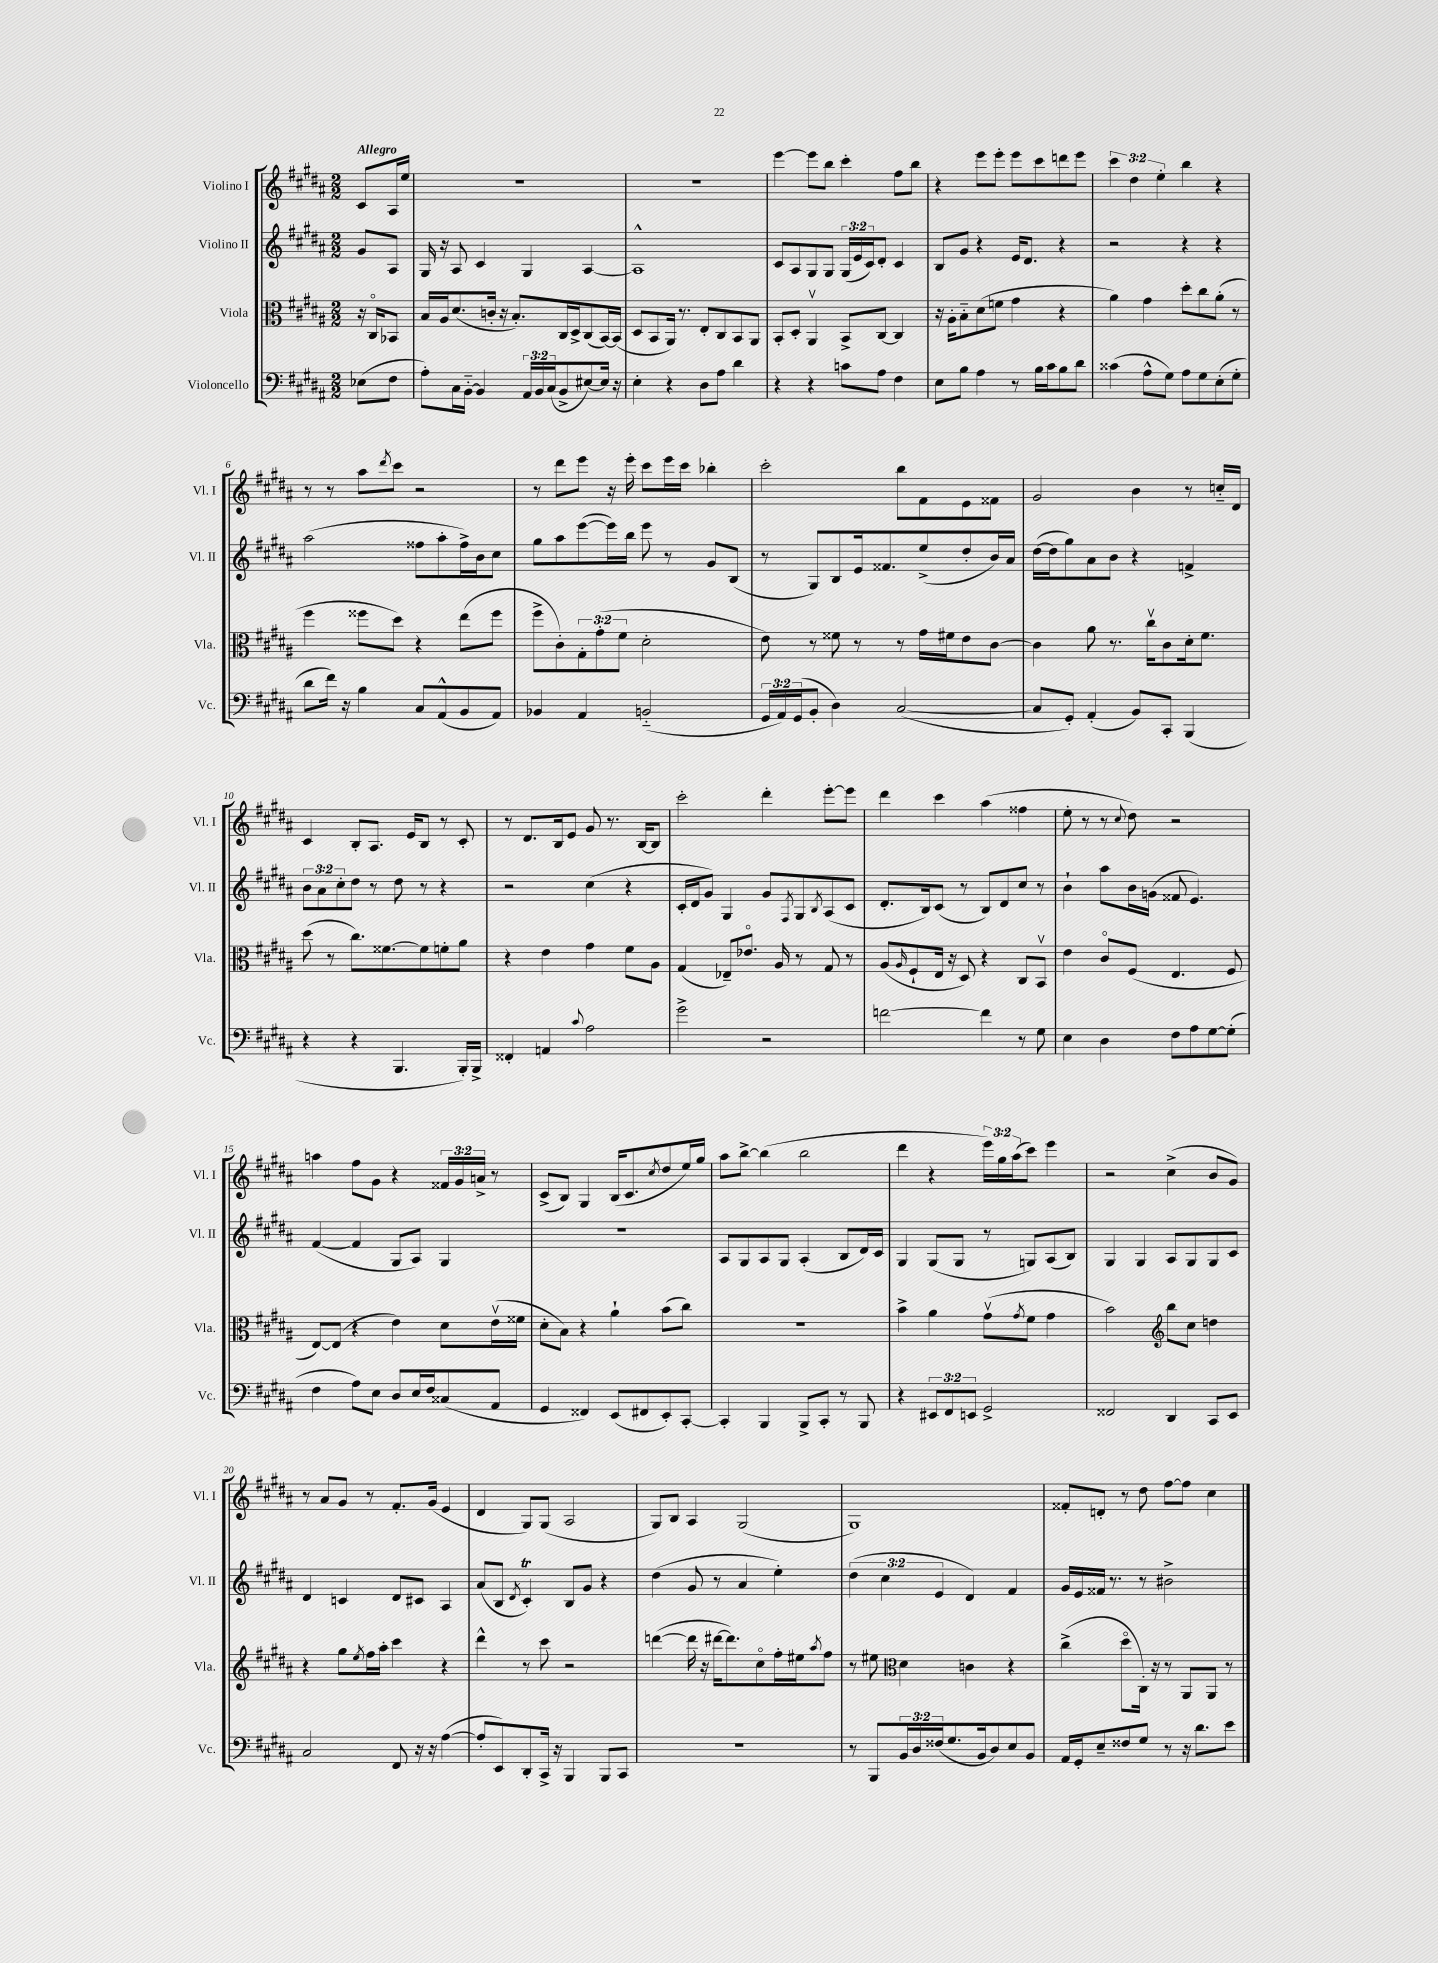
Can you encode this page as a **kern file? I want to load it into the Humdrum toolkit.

**kern	**kern	**kern	**kern
*part4	*part3	*part2	*part1
*staff4	*staff3	*staff2	*staff1
*I"Violoncello	*I"Viola	*I"Violino II	*I"Violino I
*I'Vc.	*I'Vla.	*I'Vl. II	*I'Vl. I
*clefF4	*clefC3	*clefG2	*clefG2
*k[f#c#g#d#a#]	*k[f#c#g#d#a#]	*k[f#c#g#d#a#]	*k[f#c#g#d#a#]
*M2/2	*M2/2	*M2/2	*M2/2
=	=	=	=
!	!	!	!LO:TX:a:B:t=Allegro
(8E-X\L	16r	8g#/L	8c#/L
.	16C#/KL	.	.
8F#\J	8BB-X/J	8A#/J	16A#/L
.	.	.	16ee/JJ
=1	=1	=1	=1
8A#'\L)	16B/LL	16G#/	1r
.	16A#/J	16r	.
16C#\L	(8.d#/	8A#/	.
[16BB\JJ	.	.	.
4BB/]	.	4c#/	.
.	16cn'/Jk	.	.
.	16r	.	.
.	8.B'/L)	.	.
24AA#/LL	.	4G#/	.
24BB/	.	.	.
(24C#/J	.	.	.
8BB^/	16C#/L	.	.
.	16D#^/J	.	.
[8E#X/)	(8C#/	[4A#/	.
16E#/Jk]	[16BB/L)	.	.
16r	(16BB/JJ]	.	.
=2	=2	=2	=2
4E'\	8D#/L	1A#^^]	1r
.	8BB/	.	.
4r	16AA#/Jk)	.	.
.	8.r	.	.
8D#\L	8E'/L	.	.
8A#\J	8C#/	.	.
4d#\	8BB/	.	.
.	8AA#/J	.	.
=3	=3	=3	=3
4r	8BB'/L	8c#/L	[4eee\
.	8D#'/J	8A#/	.
4r	4AA#v/	8G#/	8eee\L]
.	.	8G#/J	8bb\J
8cn\L	8BB^/L	(24G#/LL	4ccc#'\
.	.	24e/	.
.	.	24c#/J)	.
8A#\J	[8C#/J	8d#'/J	.
4F#\	4C#/]	4c#/	8ff#\L
.	.	.	8bb\J
=4	=4	=4	=4
8E\L	16r	8B/L	4r
.	16A#'\KL	.	.
8B\J	8B\	8g#/J	.
4A#\	(8d#\	4r	8eee\L
.	8fn\J	.	8eee'\J
8r	4g#\	16e/KL	8eee\L
.	.	8.d#/J	.
16B\LL	.	.	8ccc#\
16c#\J	.	.	.
8B\	4r	4r	8dddn\
8d#\J	.	.	8eee\J
=5	=5	=5	=5
(4c##X\	4a#\)	2r	6ccc#\
.	.	.	6dd#\
8A#^^\L	4g#\	.	.
.	.	.	6ee'\
8G#\J)	.	.	.
8A#\L	8dd#'\L	4r	4bb\
8G#\	8cc#\	.	.
(8E'\	(8a#'\J	4r	4r
8G#'\J	8r	.	.
!!LO:LB:g=z
=6	=6	=6	=6
8d#\L	4ff#\	(2aa#\	8r
16f#\Jk)	.	.	8r
16r	.	.	.
4B\	8ff##X\L	.	8aa#\L
.	.	.	8qddd#/
.	8dd#\J)	.	8ccc#\J
8C#/L	4r	8ff##X\L	2r
(8AA#^^/	.	8aa#'\	.
8BB/	(8ee\L	16ff##^\L)	.
.	.	16b\J	.
8AA#/J)	8ff##\J	8cc#\J	.
=7	=7	=7	=7
4BB-X/	8ff#^\L	8gg#\L	8r
.	8c#'\)	8aa#\	8ddd#\L
4AA#/	12G#'\	([8eee\	8eee\J
.	(12g#'\	.	.
.	.	16eee\L])	16r
.	12f#\J	.	.
.	.	16bb\JJ	16eee'\
(2BBn/	2d#'\	8eee\	8ccc#\L
.	.	8r	16eee\L
.	.	.	16ccc#\JJ
.	.	8g#/L	4bb-X'\
.	.	(8B/J	.
=8	=8	=8	=8
24GG#/LL	8e\)	8r	2ccc#'\
24AA#/)	.	.	.
(24GG#/J	.	.	.
8BB'/J	8r	8G#/L)	.
4D#\)	8f##X\	8B/	.
.	8r	16e/k	.
.	.	8.f##X/	.
([2C#/	8r	.	8bb\L
.	16g#\LL	(8ee^/	8f#\
.	16f#X\J	.	.
.	8e\	8dd#'/	8e\
.	[8c#\J	16b/L)	8f##X\J
.	.	16a#/JJ	.
=9	=9	=9	=9
8C#/L]	4c#\]	([16dd#\LL	2g#/
.	.	16dd#\J]	.
8GG#'/J)	.	8gg#\)	.
(4AA#'/	8a#\	8a#\	.
.	8.r	8b\J	.
8BB/L)	.	4r	4b\
.	16cc#v\KL	.	.
8CC#'/J	8c#\	.	.
(4BBB/	16d#'\k	4fn^/	8r
.	8.f#\J	.	.
.	.	.	16ccn/LL
.	.	.	16d#/JJ
!!LO:LB:g=z
=10	=10	=10	=10
4r	(8dd#\	12b\L	4c#/
.	.	12a#\	.
.	8r	.	.
.	.	12cc#'\	.
4r	8.cc#\L)	8dd#\J	8B'/L
.	.	8r	8.A#/J
.	[8.f##X\	.	.
4.BBB/	.	8dd#\	.
.	.	.	16e/KL
.	8f##\]	8r	8B/J
.	8fn'\	4r	8r
16BBB'/LL)	8a#\J	.	8c#'/
16BBB^/JJ	.	.	.
=11	=11	=11	=11
4FF##X'/	4r	2r	8r
.	.	.	8.d#/L
4AAn/	4e\	.	.
.	.	.	16B/k
.	.	.	8e/J
8qqc#/	.	.	.
2A#\	4g#\	(4cc#\	8g#/
.	.	.	8.r
.	8f#\L	4r	.
.	.	.	[16B/KL
.	8A#\J	.	8B/J]
=12	=12	=12	=12
2g#^\	(4G#/	16c#'/LL	2ccc#'\
.	.	16d#/J	.
.	.	8g#/J)	.
.	8E-X~/L)	4G#/	.
.	8.e-X/J	.	.
2r	.	8g#/L	4ddd#'\
.	16A#/	.	.
.	.	8qF#/	.
.	8r	8G#/	.
.	.	8qB/	.
.	8G#/	(8A#/	[8eee'\L
.	8r	8c#/J	8eee\J]
=13	=13	=13	=13
[2fn\	(8A#/L	8.d#'/L	4ddd#\
.	16qqA#/	.	.
.	8F#`/	.	.
.	.	16B/k)	.
.	16E/Jk	(8c#/J	4ccc#\
.	16r	.	.
.	8D#/)	8r	.
4f\]	4r	8B/L)	(4aa#\
.	.	8d#/	.
8r	8C#/L	8cc#/J	4ff##X\
8G#\	8BBv/J	8r	.
=14	=14	=14	=14
4E\	4e\	4b`\	8ee'\
.	.	.	8r
4D#\	8c#/L	8aa#\L	8r
.	.	.	8qqcc#/
.	(8F#/J	16b\L	8dd#\)
.	.	(16gn\JJ	.
8F#\L	4.E/	8f##X/	2r
8A#\	.	4.e/)	.
[8G#\	.	.	.
(8G#'\J]	8F#/	.	.
!!LO:LB:g=z
=15	=15	=15	=15
4F#\	[8E/L)	([4f#/	4aan\
.	(8E/J]	.	.
8A#\L)	4r	4f#/]	8ff#\L
8E\J	.	.	8g#\J
8D#/L	4e\)	8G#/L	4r
16E/L	.	8A#/J)	.
16F#/J	.	.	.
(8C##X/	8d#\L	4G#/	24f##X/LL
.	.	.	24g#/
.	.	.	24an^/JJ
8AA#/J	(16ev\L	.	8r
.	16f##X\JJ	.	.
=16	=16	=16	=16
4GG#/	8d#'\L	1r	(8c#^/L
.	8B\J)	.	8B/J)
4FF##X/)	4r	.	4G#/
(8EE/L	4a#`\	.	(16B/KL
.	.	.	8.c#/
8FF#X/	.	.	.
.	.	.	8qcc#/
8EE'/)	(8b\L	.	8dd#/
[8CC#'/J	8cc#\J)	.	16ee/L)
.	.	.	16gg#/JJ
=17	=17	=17	=17
4CC#'/]	1r	8A#/L	8aa#\L
.	.	8G#/	[8bb^\J
4BBB/	.	8A#/	(4bb\]
.	.	8G#/J	.
8BBB^/L	.	(4A#'/	2bb\
8CC#'/J	.	.	.
8r	.	8B/L	.
8BBB/	.	16d#/L)	.
.	.	16c#/JJ	.
=18	=18	=18	=18
4r	4b^\	4G#/	4ddd#\
12EE#X/L	4a#\	(8G#/L	4r
12FF#/	.	.	.
.	.	8G#/J	.
12EEn/J	.	.	.
2GG#^/	(8g#v\L	8r	24eee\LL)
.	.	.	24gg#\
.	.	.	(24aa#\J
.	8qg#/	.	.
.	8f#\J	8Gn/L)	8ccc#\J)
.	4g#\	(8A#/	4eee\
.	.	8B/J)	.
=19	=19	=19	=19
2FF##X/	2b\)	4G#/	2r
.	.	4G#/	.
*	*clefG2	*	*
4DD#/	8bb\L	8A#/L	(4cc#^\
.	8cc#\J	8G#/	.
8CC#/L	4ddn\	8G#/	8b/L
8EE/J	.	8c#/J	8g#/J)
!!LO:LB:g=z
=20	=20	=20	=20
2C#/	4r	4d#/	8r
.	.	.	8a#/L
.	8gg#\L	4cn/	8g#/J
.	8qee/	.	.
.	16ff#\L	.	8r
.	16aa#'\JJ	.	.
8FF#/	4ccc#\	8d#/L	8.f#'/L
16r	.	8c#X/J	.
16r	.	.	(16g#/Jk
([4A#\	4r	4A#/	4e/
=21	=21	=21	=21
8A#'/L]	4ddd#^^\	(8a#/L	4d#/
8EE/)	.	8B/J	.
.	.	8qd#/	.
8DD#'/	8r	4c#T'/)	8G#/L)
16CC#^/Jk	8ccc#\	.	(8G#/J
16r	.	.	.
4BBB/	2r	8B/L	2A#/
.	.	8g#/J	.
8BBB/L	.	4r	.
8CC#/J	.	.	.
=22	=22	=22	=22
1r	([4dddn\	(4dd#\	8G#/L)
.	.	.	8B/J
.	16ddd\]	8g#/	4A#/
.	16r	.	.
.	[16ddd#X\KL	8r	.
.	8.ddd#\])	.	.
.	.	4a#/	(2G#/
.	8cc#\	.	.
.	16ff#'\L	4ee'\)	.
.	16ee#X\J	.	.
.	8qaa#/	.	.
.	8ff#\J	.	.
=23	=23	=23	=23
8r	8r	(6dd#\	1G#)
8BBB/L	8ee#X\	.	.
.	.	6cc#\	.
*	*clefC3	*	*
24BB/L	4d#\	.	.
24D#/	.	.	.
(24F##X/J	.	6e/	.
8.G#/	.	.	.
.	4cn\	4d#/)	.
16BB/k	.	.	.
8D#/)	.	.	.
8E/	4r	4f#/	.
8BB/J	.	.	.
=24	=24	=24	=24
16AA#/LL	(4cc#^\	16g#/LL	8f##X'/L
16GG#'/J	.	16e/	.
8E~/	.	16f##X/JJ	8dn'/J
.	.	8.r	.
8F##X/	8dd#\L	.	8r
8G#/J	16C#'\Jk)	8r	8dd#\
.	16r	.	.
8r	8r	2b#X^\	[8ff#\L
16r	8AA#/L	.	8ff#\J]
8.d#\L	.	.	.
.	8AA#/J	.	4cc#\
8e\J	8r	.	.
==	==	==	==
*-	*-	*-	*-
